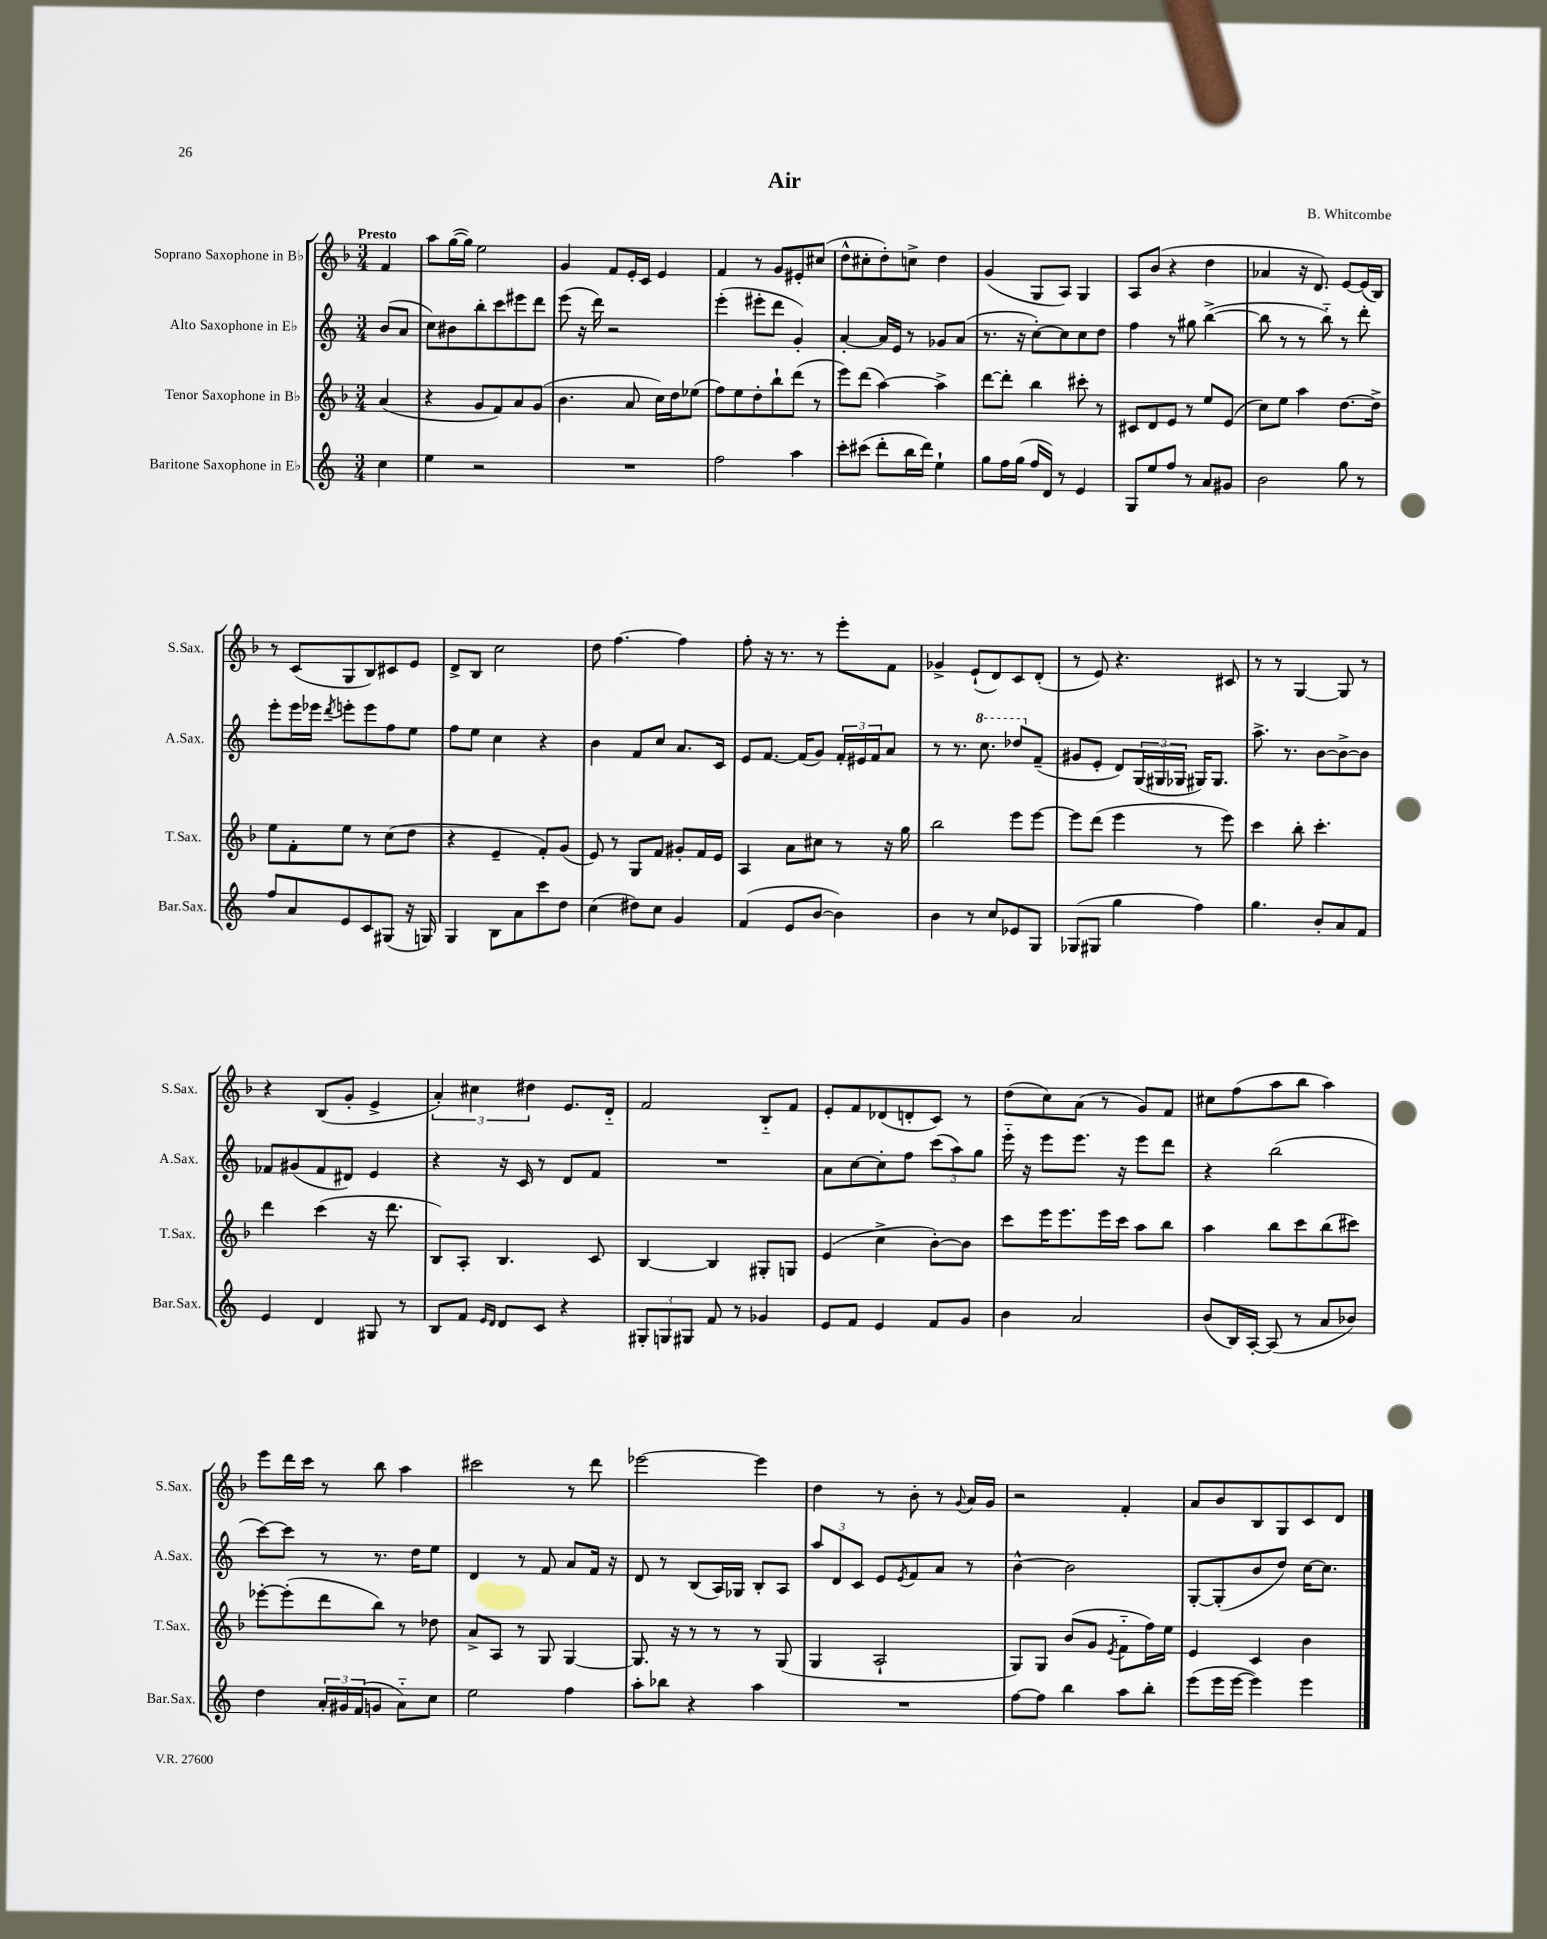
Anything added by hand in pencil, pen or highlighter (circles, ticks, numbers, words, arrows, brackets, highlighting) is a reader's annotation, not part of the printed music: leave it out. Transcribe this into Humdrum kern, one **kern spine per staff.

**kern	**kern	**kern	**kern
*staff4	*staff3	*staff2	*staff1
*clefG2	*clefG2	*clefG2	*clefG2
*k[]	*k[b-]	*k[]	*k[b-]
*M3/4	*M3/4	*M3/4	*M3/4
4cc	(4a	(8b	4f
.	.	8a	.
=	=	=	=
4ee	4r	8cc)	8aa
.	.	8b#	([16gg
.	.	.	16gg])
2r	8g	8bb'	2ee
.	8f)	8ccc	.
.	8a	8eee#	.
.	(8g	8ddd	.
=	=	=	=
2.r	4.b-	(8eee	4g
.	.	16r	.
.	.	16ddd)	.
.	.	2r	8f
.	8a	.	16e'
.	.	.	16c
.	16cc)	.	4e
.	16dd	.	.
.	(8ee-	.	.
=	=	=	=
2ff	8ff)	(4eee'	4f
.	8ee	.	.
.	8dd'	8eee#'	8r
.	8bb-`	8ddd	8g
4aa	(8ddd	4g')	8e#'
.	8r	.	(8cc#
=	=	=	=
8ccc'	8eee)	[4a'	8dd^^
(8ccc#	(8ddd	.	8cc#'
8ddd'	[4aa)	16a]	8dd')
.	.	16e	.
16bb	.	8r	8cc^
16ddd)	.	.	.
4ee`	4aa^]	8g-	4dd
.	.	(8a	.
=	=	=	=
8gg	[8ddd	8.r	(4g
16ff	8ddd']	.	.
(16gg	.	16r	.
16ff	4bb-	[8cc')	8G
16d)	.	.	.
8r	.	8cc]	8A)
4e	8ccc#'	8cc	4G
.	8r	8dd	.
=	=	=	=
8G	8c#	4ff	8A
8ee	8d	.	(8b-
8ff	8e	8r	4r
8r	8r	8gg#	.
8a	8ee	([4bb^	4dd
8g#	(8e	.	.
=	=	=	=
2b	8cc)	8bb]	4a-
.	8ee	8r	.
.	4aa	8r	16r
.	.	.	8.d)
.	.	8bb'~)	.
8gg	[8.dd	8r	[8e
8r	.	8ddd'	(16e]
.	16dd^]	.	16B-)
=	=	=	=
8ff	8ee	8eee'	8r
8a	8f'	16eee	(8c
.	.	16eee-	.
.	.	8qddd	.
8e	8ee	8eee'	8G
8c	8r	8eee	8B-)
(8G#	(8cc	8ff	8c#
16r	8dd	8ee	8e
16G)	.	.	.
=	=	=	=
4G	4r	8ff	8d^
.	.	8ee	8B-
8B	4e~	4cc	2cc
8a	.	.	.
8ccc	8f')	4r	.
8dd	(8g	.	.
=	=	=	=
(4cc	8e)	4b	8dd
.	8r	.	[4.ff
8dd#)	8G	8f	.
8cc	8f	8cc	.
4g	8g#'	8.a	4ff]
.	16f	.	.
.	16e	16c	.
=	=	=	=
(4f	4A	8e	8ff'
.	.	[8.f	16r
.	.	.	8.r
8e	8a	.	.
.	.	(16f]	.
[8b	8cc#	8g)	8r
4b])	8r	24f'	8eee'
.	.	24e#	.
.	.	24f	.
.	16r	8a	8f
.	16gg	.	.
=	=	=	=
4b	2bb-	8r	4g-^
.	.	8.r	.
8r	.	.	(8e`
.	.	8.ccc	.
8cc	.	.	8d)
8e-	8eee	8ddd-	8c
8G	[8eee	(8f~	(8d'
=	=	=	=
(8G-	8eee]	8g#	8r
8G#	(8ddd	8e'	8e)
4gg	4eee	8d)	4.r
.	.	(24G	.
.	.	24G#	.
.	.	24G-	.
4ff)	8r	16G#)	.
.	.	8.G#	.
.	8eee)	.	8c#
=	=	=	=
4.gg	4ccc	8.aa^	8r
.	.	.	8r
.	.	8.r	.
.	8bb-'	.	[4G
8b'	4.ccc'	[8b	.
8a	.	8b^_	8G]
8f	.	8b]	8r
=	=	=	=
4e	4ddd	8f-	4r
.	.	(8g#	.
4d	(4ccc	8f-	(8B-
.	.	8d#)	8g'
8G#	16r	4e	4e^
.	8.ddd	.	.
8r	.	.	.
=	=	=	=
8B	8B-)	4r	6a')
8f	8A'	.	.
.	.	.	6cc#
16qqe	.	.	.
16qqd	.	.	.
8d	4.B-	16r	.
.	.	16c	.
.	.	.	6dd#
8c	.	8r	.
4r	.	8d	8.e
.	8c	8f	.
.	.	.	16d'~
=	=	=	=
12G#'	[4B-	2.r	2f
12G	.	.	.
12G#	.	.	.
8f	4B-]	.	.
8r	.	.	.
4g-	8G#'	.	8B-'~
.	8G	.	8f
=	=	=	=
8e	(4e	8a	8e'
8f	.	[8cc	8f
4e	4cc^	8cc']	(8d-
.	.	8ff	8d'
8f	[8b-')	(12ccc	8c)
.	.	12aa)	.
8g	8b-]	.	8r
.	.	12gg	.
=	=	=	=
4b	8ccc	16eee'~	(8dd
.	.	16r	.
.	16eee	8eee	8cc)
.	8.eee	.	.
2a	.	8.eee	(8a
.	16eee	.	8r
.	16ccc	16r	.
.	8aa	8eee	8g)
.	8bb-	8ddd	8f
=	=	=	=
(8b	4aa	4r	8cc#
16B)	.	.	(8ff
[16A'	.	.	.
(8A]	8bb-	(2bb	8aa
8r	8ccc	.	8bb-
8a	(8bb-	.	4aa)
8b-)	8ccc#)	.	.
=	=	=	=
4dd	[8eee-'	[8ccc)	8eee
.	(8eee-']	8ccc]	16ddd
.	.	.	16ccc
24a'	8ddd	8r	8r
24g#	.	.	.
(24f	.	.	.
8g	8bb-)	8.r	8bb-
8a'~)	8r	.	4aa
.	.	16dd	.
8cc	8dd-	8ee	.
=	=	=	=
2ee	8a^	4d	2ccc#
.	8A	.	.
.	8r	8r	.
.	8G	8f	.
4ff	[4G	8a	8r
.	.	16f	8ddd
.	.	16r	.
=	=	=	=
8aa'	8.G]	8d	[2eee-
8bb-	.	8r	.
.	16r	.	.
4r	8r	(8B	.
.	8r	16A)	.
.	.	16G-	.
4aa	8r	8B'	4eee-]
.	(8G	8A	.
=	=	=	=
2.r	4G	12aa	4dd
.	.	12d	.
.	.	12c	.
.	2A`	8e	8r
.	.	8qe	.
.	.	8f	8b-'
.	.	8a	8r
.	.	.	8qqg
.	.	8r	16a
.	.	.	16g
=	=	=	=
[8ff	8G)	[4b^^	2r
8ff]	8G	.	.
4bb	(8b-	2b]	.
.	8g	.	.
.	8qe	.	.
8aa	8f'~	.	4f'
8bb'	16ff)	.	.
.	16ee	.	.
=	=	=	=
(8eee	4e	[8G'	8a
16eee	.	(8G']	8b-
[16eee	.	.	.
4eee])	4c	8b	8B-
.	.	8dd)	8G
4eee	4b-	[16cc	8c
.	.	8.cc]	.
.	.	.	8d
==	==	==	==
*-	*-	*-	*-
